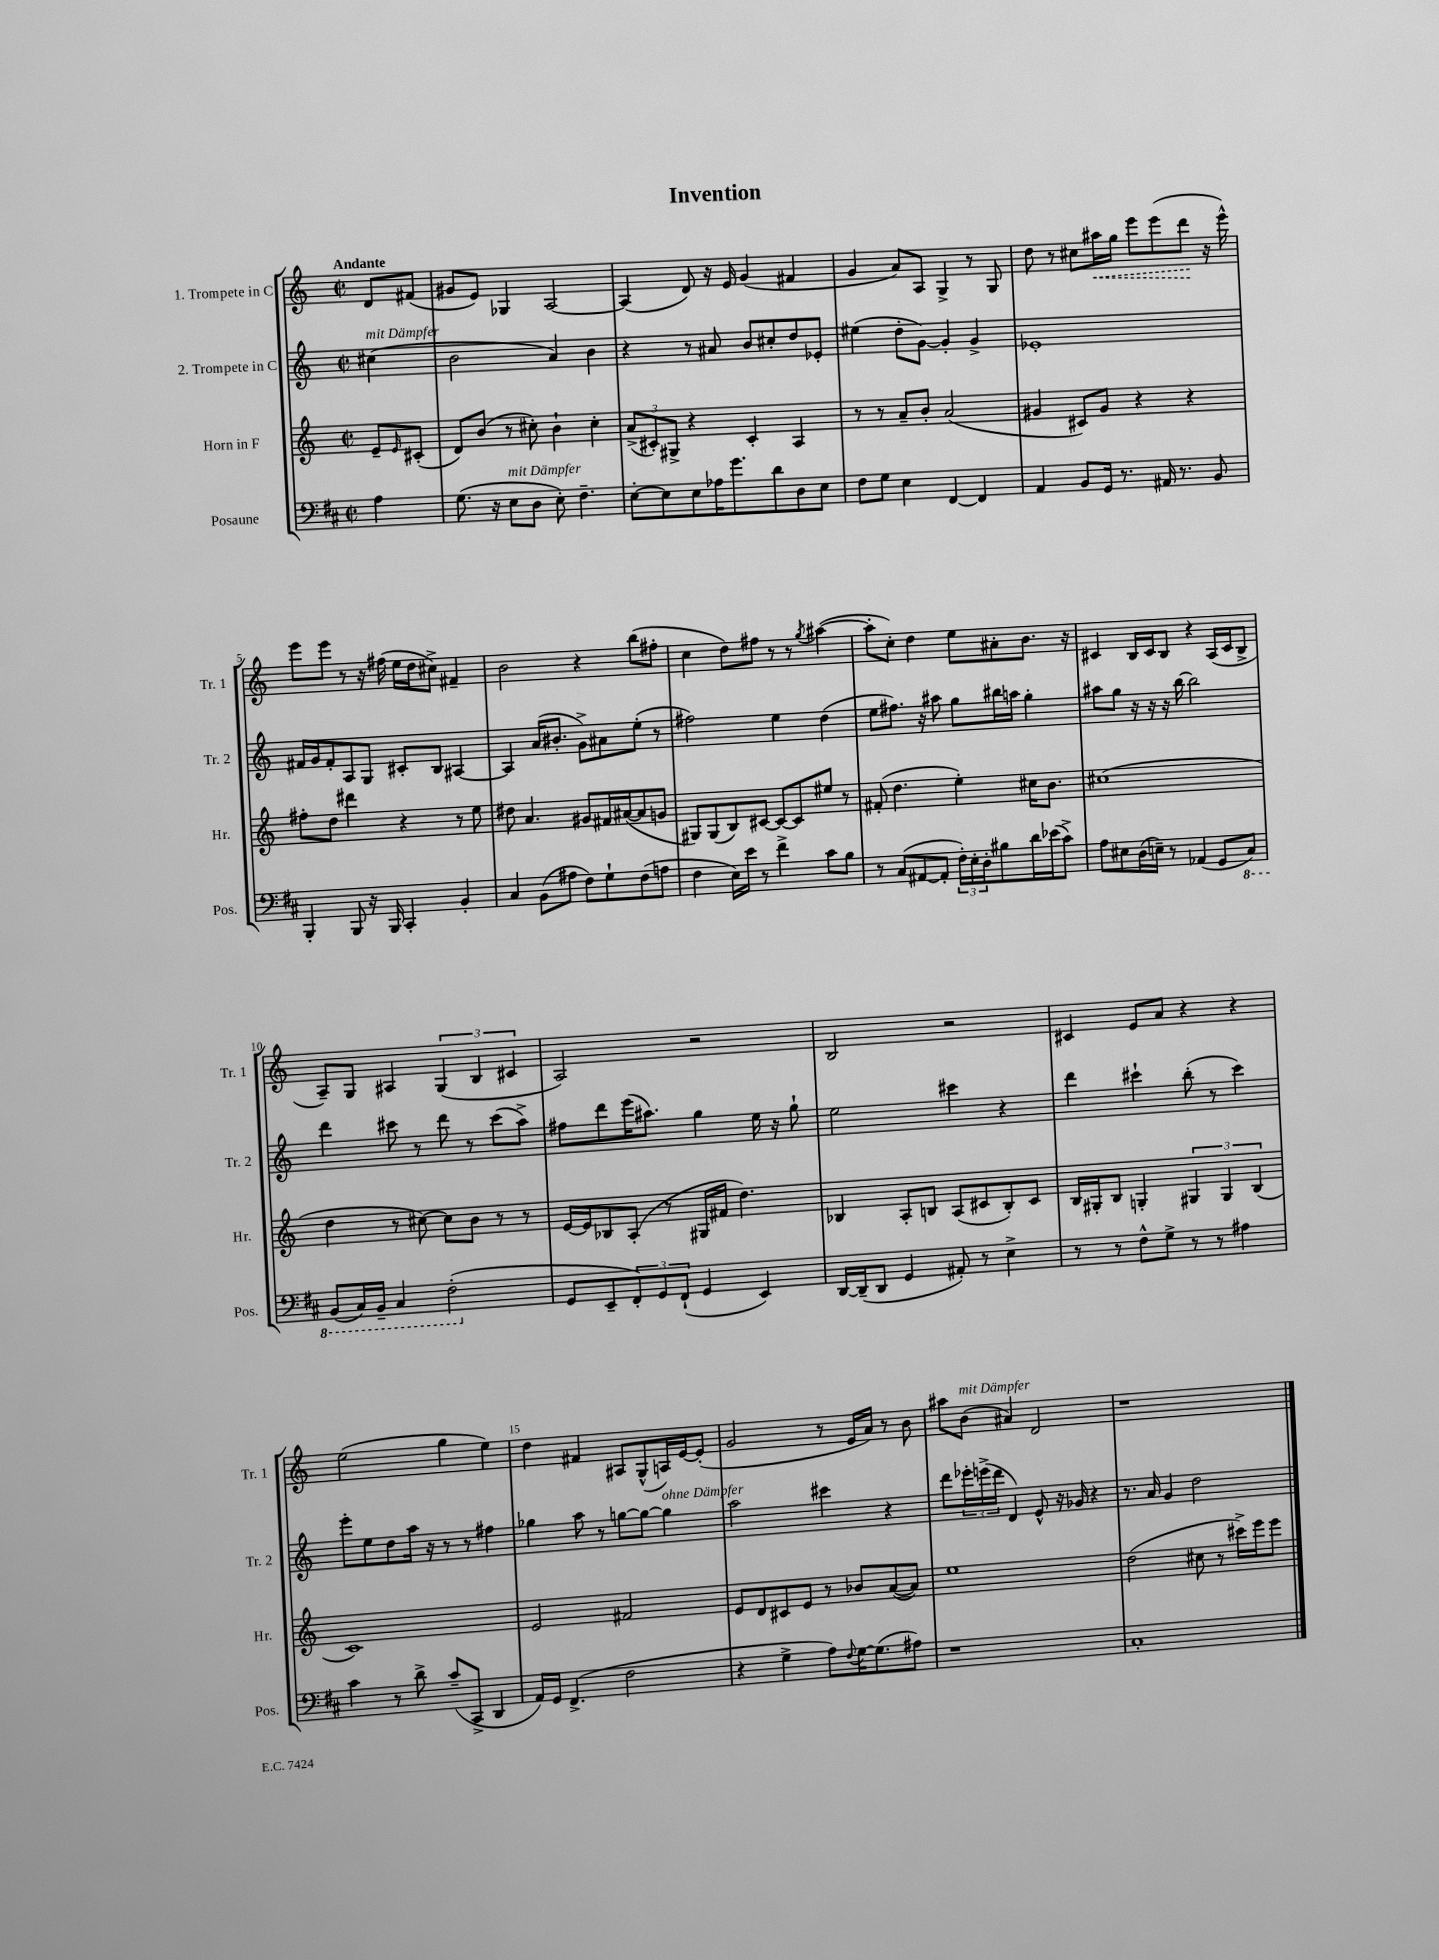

**kern	**kern	**kern	**kern
*staff4	*staff3	*staff2	*staff1
*clefF4	*clefG2	*clefG2	*clefG2
*k[f#c#]	*k[]	*k[]	*k[]
*M2/2	*M2/2	*M2/2	*M2/2
*met(c|)	*met(c|)	*met(c|)	*met(c|)
4A	8e~	(4cc#	8d
.	16qqe	.	.
.	(8c#'	.	(8f#
=	=	=	=
(8.G	8d)	2b	8g#
.	(8b	.	8e)
16r	.	.	.
8E	8r	.	4G-
8D	8cc#')	.	.
8E')	4b`	4a)	[2A
4.F#~	.	.	.
.	4cc#'	4b	.
=	=	=	=
[8E'	(12a^	4r	(4A]
.	12c#')	.	.
8E]	.	.	.
.	12G#^	.	.
8E	4r	8r	8d)
16A-	.	8a#	16r
8.g	.	.	16e
.	4c#'	8b	(4g
8d	.	8cc#'	.
8D	4A	8dd	4f#
8E	.	8e-'	.
=	=	=	=
8F#	8r	(4ee#	4g
8G	8r	.	.
4E	8a~	8dd'	8a)
.	8b'	[8g)	8A
[4FF#	(2a	4g']	4G^
4FF#]	.	4g^	8r
.	.	.	8G
=	=	=	=
4AA	4g#	1e-'	8dd
.	.	.	8r
8BB	8c#)	.	8cc#
16GG	8g#	.	16aa#
8.r	.	.	16gg
.	4r	.	8eee
16AA#	.	.	(8eee
8.r	.	.	.
.	4r	.	8ddd
8BB	.	.	16r
.	.	.	16eee^^)
=	=	=	=
4BBB'	8ff#'	16f#	8eee
.	.	16g	.
.	8dd	8f#'	8eee
8BBB	4ddd#	8A	8r
16r	.	8G	16r
16BBB	.	.	(16ff#
4CC#'	4r	8c#'	16ee
.	.	.	16dd
.	.	8B	8cc#^)
4BB'	8r	[4A#	4f#~
.	8ee	.	.
=	=	=	=
4C#	8dd#	4A#]	2b
.	4.a	.	.
(8BB	.	(16a	.
.	.	8.b#'	.
8A#	.	.	.
8F#)	8g#	8g^)	4r
8G`	16f#	8a#	.
.	([16a#	.	.
(8F#	8a#]	(8ee'	(8bb
8A	8g	8r	8ff#'
=	=	=	=
4F#	8G#)	2ff#)	4cc
.	(8G#	.	.
16E)	8B)	.	8dd)
16e	.	.	.
8r	[8c#	.	8ff#
4f#^	8c#_	4ee	8r
.	8c#]	.	8r
.	.	.	8qgg
8c#	8ee#	(4dd	([4aa#
8B	8r	.	.
=	=	=	=
8r	(8f#'	8ee	8aa#']
(8C#	4.dd	8.ff#)	8cc')
[8AA#	.	.	4dd
.	.	16r	.
8AA#']	.	8aa#	.
24F#')	4ee')	8gg	8ee
24E'	.	.	.
24D'	.	.	.
8B#	.	16bb#	8a#'
.	.	16aa	.
16d	16cc#	4gg'	8.b
(16e-	8.b	.	.
8c#^)	.	.	.
.	.	.	16r
=	=	=	=
8A	(1cc#	8aa#	4c#
8E#	.	8gg	.
(16D	.	16r	16B
16E~)	.	16r	16c#
8r	.	16r	8B
.	.	[16bb	.
(4AA-	.	2bb]	4r
8GG	.	.	(16A
.	.	.	16c#
8CC#)	.	.	8B^
=	=	=	=
(8BBB	4dd	4ddd	8A~)
16CC#)	.	.	8G
16BBB~	.	.	.
4CC#	8r	8ccc#	4A#
.	[8cc#)	8r	.
(2FF#'	8cc#]	8ddd	(6G
.	8b	8r	.
.	.	.	6B
.	8r	(8ccc#	.
.	.	.	6c#
.	8r	8aa^)	.
=	=	=	=
8GG	[16e	8ff#	2A)
.	16e]	.	.
8EE~	8B-	8ddd	.
12FF#')	(8A'	(16eee	.
.	.	8.aa#)	.
12GG	.	.	.
.	8r	.	.
(12FF#`	.	.	.
4GG	16G#	4gg	2r
.	16f#	.	.
.	4.dd)	.	.
4EE)	.	16ee	.
.	.	16r	.
.	.	8gg`	.
=	=	=	=
[16DD	4B-	2ee	2B
(16DD~]	.	.	.
8DD	.	.	.
4GG	8A'	.	.
.	8B	.	.
8AA#')	(8A	4ccc#	2r
8r	8c#	.	.
4E^	8B')	4r	.
.	8c#	.	.
=	=	=	=
8r	16B	4ddd	4c#
.	16G#'	.	.
8r	8B	.	.
8F#^^	4G'	4ccc#`	8e
8G^	.	.	8a
8r	6G#	(8bb'	4r
8r	.	8r	.
.	6G#	.	.
4A#	.	4ccc#)	4r
.	(6B	.	.
=	=	=	=
4c#	1c)	8eee'	(2ee
.	.	8ee	.
8r	.	8dd	.
8d^	.	16aa	.
.	.	16r	.
(8c#~	.	8r	4gg
8CC#^	.	8r	.
4DD	.	4ff#	4ee)
=	=	=	=
16AA)	2e	4gg-	4dd
16GG	.	.	.
(4.FF#^	.	.	.
.	.	8aa	4f#
.	.	8r	.
2F#	2f#	[8gg	8A#
.	.	8gg_	(8G^^
.	.	4gg]	16A)
.	.	.	[16e
.	.	.	(8e']
=	=	=	=
4r	8e	2aa	2g
.	8d	.	.
4G^	8c#	.	.
.	8e	.	.
8A)	8r	4ccc#	8r
8qqF#	.	.	.
[16G	8b-	.	16e
(8.G]	.	.	16a)
.	([8a	4r	8r
8A#)	8a])	.	8b
=	=	=	=
1r	1ee	8ddd	8aa#
.	.	24eee-'	(8b
.	.	(24eee^	.
.	.	24ddd	.
.	.	4d)	4a#)
.	.	8e^^	2d
.	.	16r	.
.	.	16g-	.
.	.	4r	.
=	=	=	=
1C#'	(2dd	8.r	1r
.	.	16a	.
.	.	4g	.
.	8cc#	2dd	.
.	8r	.	.
.	16ccc#^)	.	.
.	16eee	.	.
.	8eee	.	.
==	==	==	==
*-	*-	*-	*-
